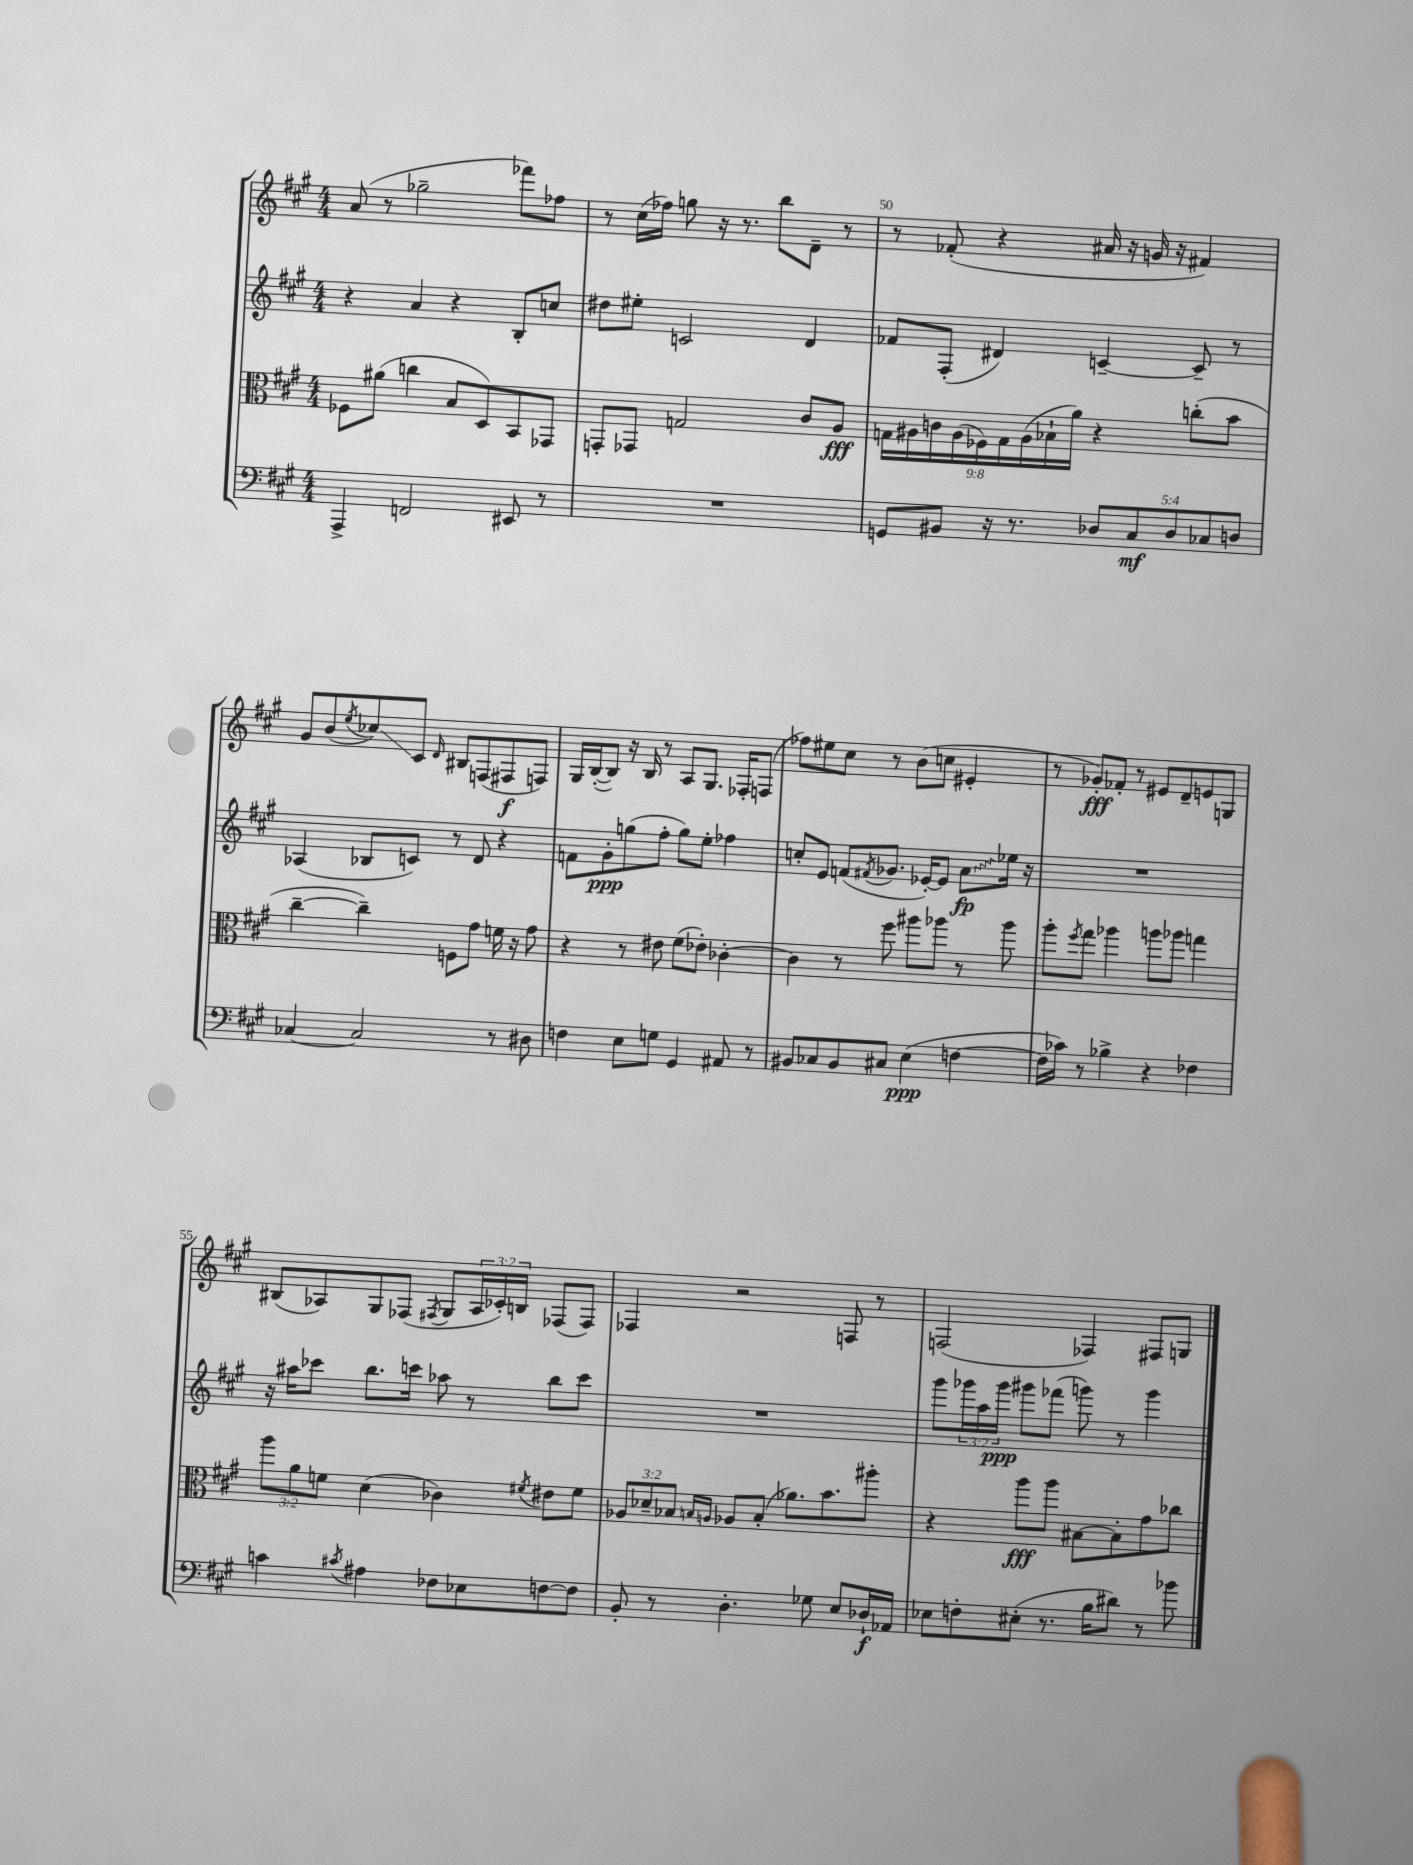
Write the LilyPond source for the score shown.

<<
\new StaffGroup <<
\new Staff = "s0" {
    \clef treble \key a \major \numericTimeSignature \time 4/4 \override Staff.TupletNumber.text = #tuplet-number::calc-fraction-text
    a'8( r8 ges''2-- fes'''8) fes''8 |
    r8 cis''16( fes''16) g''8 r16 r8. b''8 d'8-- r8 |
    r8 fes'8-.( r4 ais'16 r16 g'16 r16 fis'4) |
    gis'8 b'8( \acciaccatura { e''8 } ces''8\glissando) cis'8 \grace { d'16 } bis8 f8( fis8\f f8) |
    gis16 b16~-.( b8) r16 b16 r8 a8 gis8. fes16-. f8( |
    fes''8) eis''8 cis''8 r8 b'8( c''8 eis'4-. |
    r8 ges'8-.\fff) fes'8-. r8 eis'8 d'8-- e'8 g8 |
    bis8( aes8) gis8 fes8( \acciaccatura { fis8 } gis8 \tuplet 3/2 { aes16 ces'16-.) b16 } fes8( fes8) |
    fes4 r2 f8 r8 |
    f2( fes4) fis8 g8 \bar "|." |
}
\new Staff = "s1" {
    \clef treble \key a \major \numericTimeSignature \time 4/4 \override Staff.TupletNumber.text = #tuplet-number::calc-fraction-text
    r4 a'4 r4 b8-. c''8 |
    dis''8 eis''8-. c'2 d'4 |
    fes'8 fis8-.( dis'4) c'4~-- c'8-- r8 |
    aes4( bes8 c'8) r8 d'8 r4 |
    f'8 gis'8-.\ppp g''8( fis''8-. g''8) e''8-. fes''4 |
    c''8-. e'8 f'8( \acciaccatura { fis'8 } ges'8. ees'16~-.) ees'8 \once \override Glissando.style = #'zigzag a'8\glissando\fp ees''16 r16 |
    R1 |
    r16 ais''16 ces'''8 b''8. c'''16 aes''8 r8 b''8 c'''8 |
    R1 |
    gis'''8 \tuplet 3/2 { ges'''16 a''16 ges'''16\ppp } gis'''8 fes'''8( g'''8) r8 g'''4 \bar "|." |
}
\new Staff = "s2" {
    \clef alto \key a \major \numericTimeSignature \time 4/4 \override Staff.TupletNumber.text = #tuplet-number::calc-fraction-text
    fes8 ais'8( c''4 b8 d8) b,8 ges,8 |
    g,8-. ges,8 g2 cis'8 a8\fff |
    \tuplet 9/8 { g16 ais16 c'16 ais16( fes16) g16 ais16( bes16-! a'16) } r4 c''8-.( b'8 |
    cis''4~-- cis''4--) f8 gis'8 f'16 r16 gis'8 |
    r4 r8 eis'8 fis'8( ees'8-.) ces'4~-. |
    ces'4 r8 fis''8 ais''8 aes''8 r8 aes''8 |
    a''8-. \acciaccatura { fis''8 } gis''8 aes''4 a''8 aes''8 g''4 |
    \tuplet 3/2 { a''8 a'8 f'8 } d'4( ces'4) \acciaccatura { fis'8 } eis'8 fis'8 |
    \tuplet 3/2 { aes8 des'8-- bes8 } \grace { b16 a16 } aes8 b8-.( aes'8.) b'8. ais''8-. |
    r4 a''8\fff a''8 bis8~ bis8-. gis'8 ces''8 \bar "|." |
}
\new Staff = "s3" {
    \clef bass \key a \major \numericTimeSignature \time 4/4 \override Staff.TupletNumber.text = #tuplet-number::calc-fraction-text
    a,,4-> f,2 eis,8 r8 |
    R1 |
    g,8 bis,8 r16 r8. \tuplet 5/4 { des8 cis8\mf des8 ces8 d8 } |
    ces4~ ces2 r8 dis8 |
    f4 e8 g8 gis,4 ais,8 r8 |
    bis,8 ces8 bis,8 cis8 e4\ppp( f4~ |
    f16 ces'16) r8 bes4-> r4 fes4 |
    c'4 \acciaccatura { cis'8 } ais4 fes8 ees8 f8~ f8 |
    b,8-. r8 d4.-. ges8 e8 des16-!\f aes,16 |
    ees8 f8-. eis8-.( r8. b16 dis'8) r8 bes'8 \bar "|." |
}
>>
>>
\layout { \context { \Score currentBarNumber = #48 \override BarNumber.break-visibility = ##(#f #t #t) barNumberVisibility = #(every-nth-bar-number-visible 5) } }
